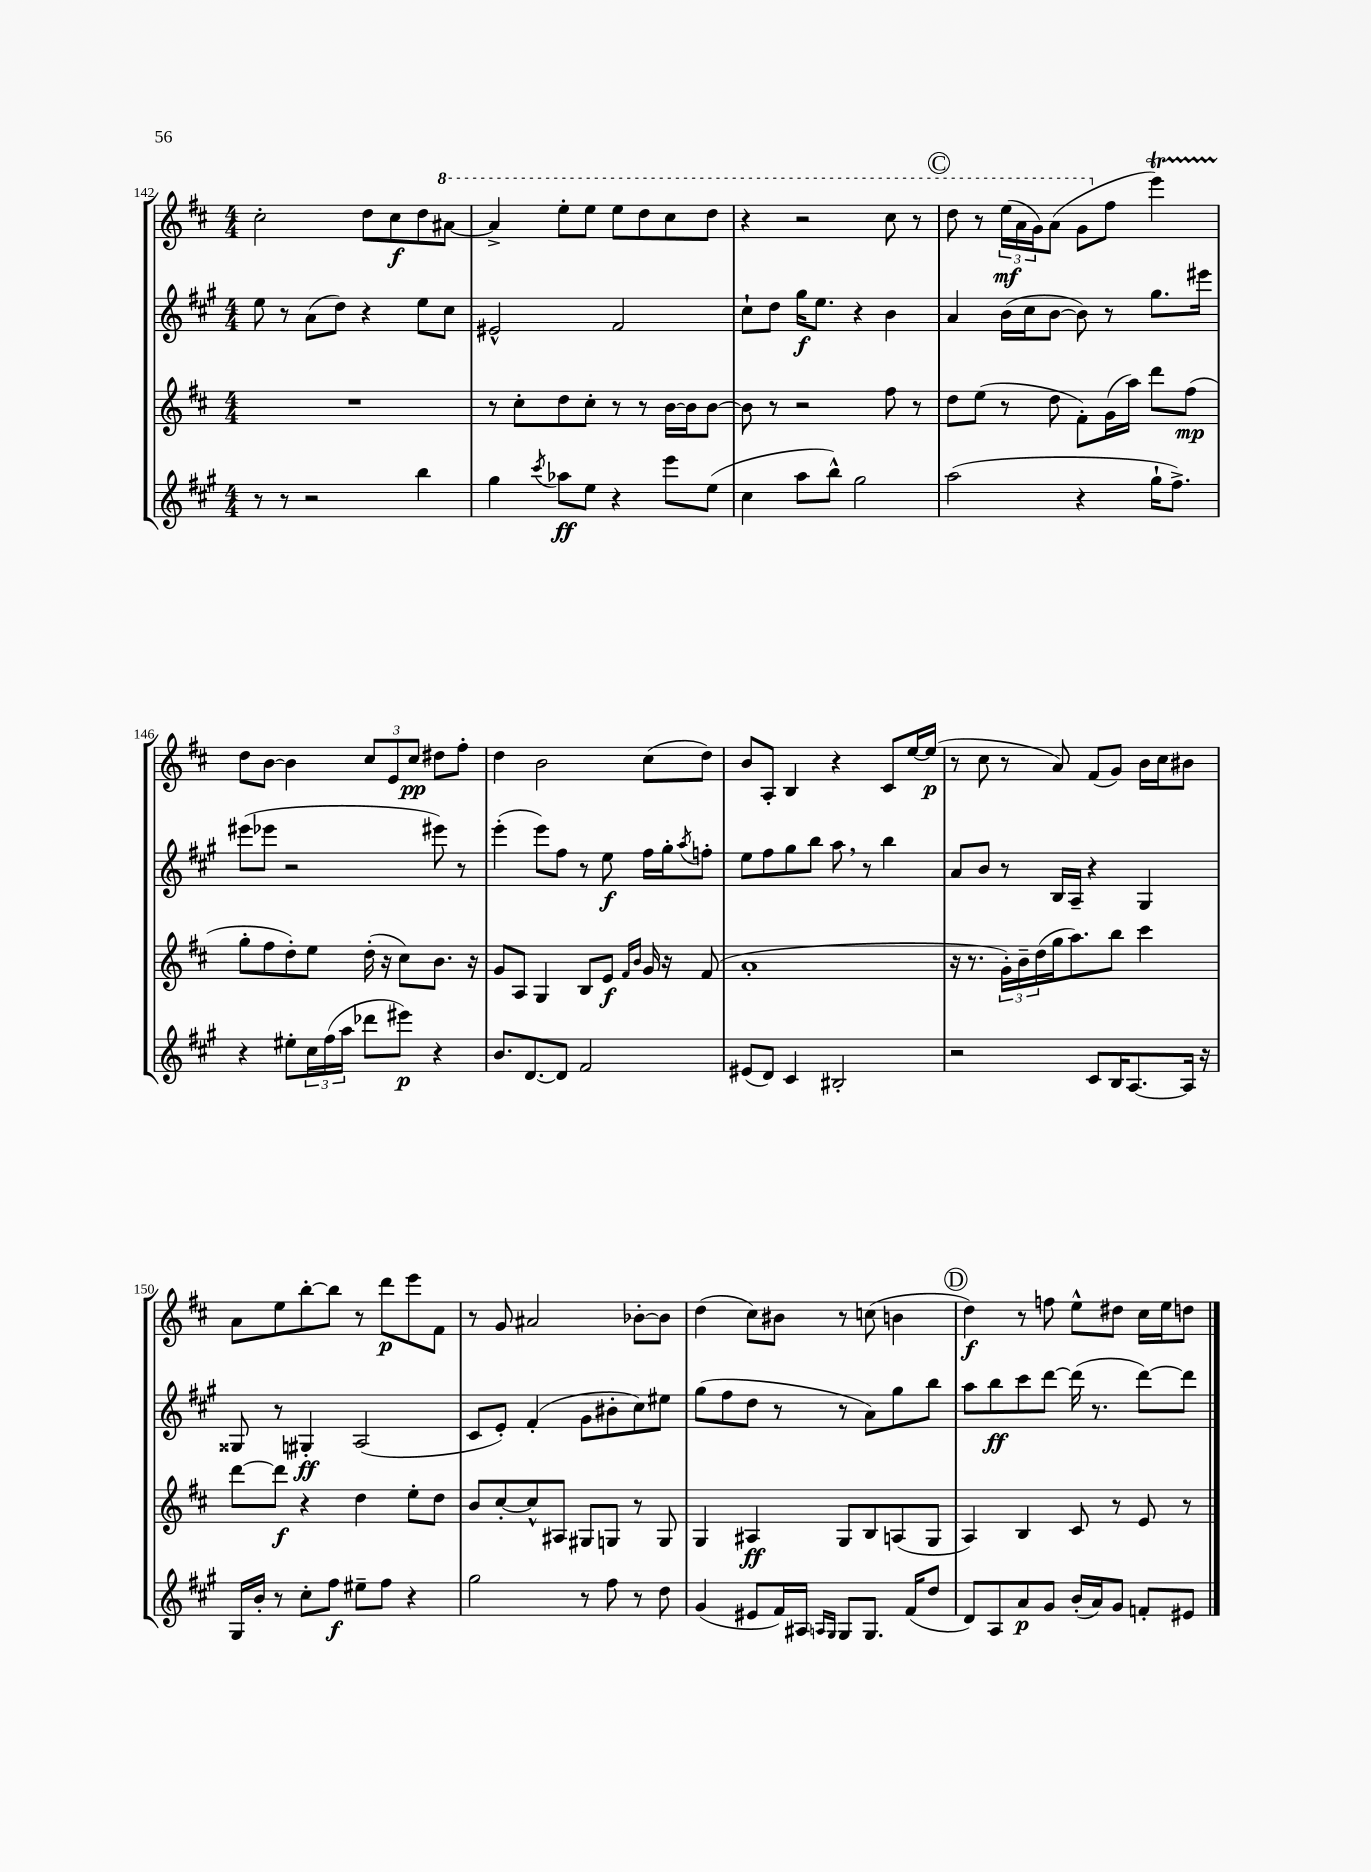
<<
\new StaffGroup <<
\new Staff = "s0" {
    \clef treble \key d \major \numericTimeSignature \time 4/4
    cis''2-. d''8 cis''8\f d''8 \ottava #1 ais''8~ |
    ais''4-> e'''8-. e'''8 e'''8 d'''8 cis'''8 d'''8 |
    r4 r2 cis'''8 r8 |
    \mark \markup { \circle "C" } d'''8 r8 \tuplet 3/2 { e'''16\mf( a''16 g''16) } a''8( g''8 \ottava #0 fis''8 e'''4\startTrillSpan) |
    d''8\stopTrillSpan b'8~ b'4 \tuplet 3/2 { cis''8 e'8 cis''8\pp } dis''8 fis''8-. |
    d''4 b'2 cis''8( d''8) |
    b'8 a8-. b4 r4 cis'8 e''16~ e''16\p( |
    r8 cis''8 r8 a'8) fis'8( g'8) b'16 cis''16 bis'8 |
    a'8 e''8 b''8~-. b''8 r8 d'''8\p e'''8 fis'8 |
    r8 g'8 ais'2 bes'8~-. bes'8 |
    d''4( cis''8) bis'8 r8 c''8( b'4 |
    \mark \markup { \circle "D" } d''4\f) r8 f''8 e''8-^ dis''8 cis''16 e''16 d''8 \bar "|." |
}
\new Staff = "s1" {
    \clef treble \key a \major \numericTimeSignature \time 4/4
    e''8 r8 a'8( d''8) r4 e''8 cis''8 |
    eis'2-^ fis'2 |
    cis''8-! d''8 gis''16\f e''8. r4 b'4 |
    \mark \markup { \circle "C" } a'4 b'16( cis''16 b'8~ b'8) r8 gis''8. eis'''16 |
    eis'''8( ees'''8 r2 eis'''8) r8 |
    e'''4-.( e'''8) fis''8 r8 e''8\f fis''16 gis''16-. \acciaccatura { a''8 } f''8-. |
    e''8 fis''8 gis''8 b''8 a''8 \breathe r8 b''4 |
    a'8 b'8 r8 b16 a16-- r4 gis4 |
    gisis8 r8 gis4-.\ff a2( |
    cis'8 e'8-.) fis'4-.( gis'8 bis'8-. cis''8) eis''8 |
    gis''8( fis''8 d''8 r8 r8 a'8) gis''8 b''8 |
    \mark \markup { \circle "D" } a''8 b''8\ff cis'''8 d'''8~ d'''16( r8. d'''8~) d'''8 \bar "|." |
}
\new Staff = "s2" {
    \clef treble \key d \major \numericTimeSignature \time 4/4
    R1 |
    r8 cis''8-. d''8 cis''8-. r8 r8 b'16~ b'16 b'8~ |
    b'8 r8 r2 fis''8 r8 |
    \mark \markup { \circle "C" } d''8 e''8( r8 d''8 fis'8-.) g'16( a''16) d'''8 fis''8\mp( |
    g''8-. fis''8 d''8-.) e''8 d''16-.( r16 cis''8) b'8. r16 |
    g'8 a8 g4 b8 e'8\f \grace { fis'16 b'16 } g'16 r16 fis'8( |
    a'1-. |
    r16 r8. \tuplet 3/2 { g'16-.) b'16-- d''16( } g''16 a''8.) b''8 cis'''4 |
    d'''8~ d'''8\f r4 d''4 e''8-. d''8 |
    b'8 cis''8~-. cis''8-^ ais8 gis8 g8 r8 g8 |
    g4 ais4\ff g8 b8 a8( g8 |
    \mark \markup { \circle "D" } a4) b4 cis'8 r8 e'8 r8 \bar "|." |
}
\new Staff = "s3" {
    \clef treble \key a \major \numericTimeSignature \time 4/4
    r8 r8 r2 b''4 |
    gis''4 \acciaccatura { cis'''8 } aes''8\ff e''8 r4 e'''8 e''8( |
    cis''4 a''8 b''8-^) gis''2 |
    \mark \markup { \circle "C" } a''2( r4 gis''16-! fis''8.->) |
    r4 eis''8-. \tuplet 3/2 { cis''16 fis''16( a''16 } des'''8 eis'''8\p) r4 |
    b'8. d'8.~ d'8 fis'2 |
    eis'8( d'8) cis'4 bis2-. |
    r2 cis'8 b16 a8.~ a16 r16 |
    gis16 b'16-. r8 cis''8-. fis''8\f eis''8-- fis''8 r4 |
    gis''2 r8 fis''8 r8 d''8 |
    gis'4( eis'8 fis'16) ais16 \grace { a16 gis16 } gis8 gis8. fis'16( d''8 |
    \mark \markup { \circle "D" } d'8) a8 a'8\p gis'8 b'16-.( a'16) gis'8 f'8-. eis'8 \bar "|." |
}
>>
>>
\layout { \context { \Score currentBarNumber = #142 } }
